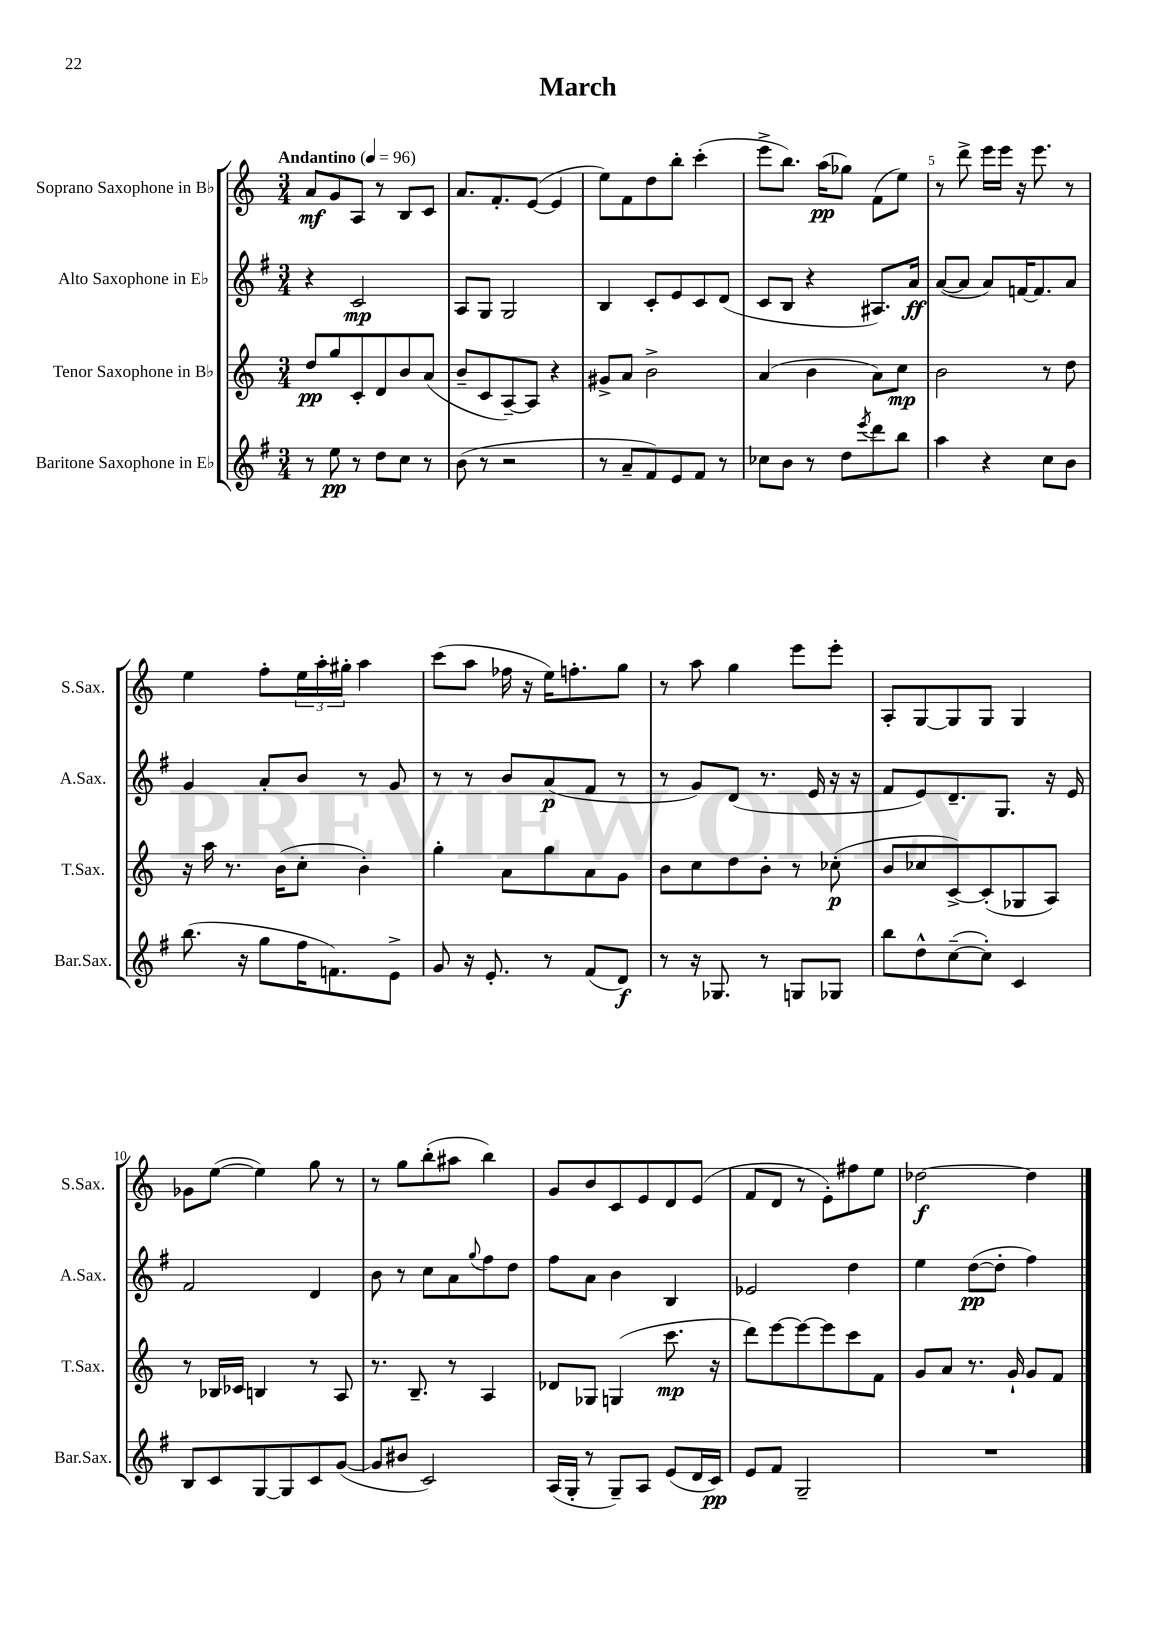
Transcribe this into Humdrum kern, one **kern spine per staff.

**kern	**dynam	**kern	**dynam	**kern	**dynam	**kern	**dynam
*part4	*part4	*part3	*part3	*part2	*part2	*part1	*part1
*staff4	*staff4	*staff3	*staff3	*staff2	*staff2	*staff1	*staff1
*I"Baritone Saxophone in E♭	*	*I"Tenor Saxophone in B♭	*	*I"Alto Saxophone in E♭	*	*I"Soprano Saxophone in B♭	*
*I'Bar.Sax.	*	*I'T.Sax.	*	*I'A.Sax.	*	*I'S.Sax.	*
*clefG2	*	*clefG2	*	*clefG2	*	*clefG2	*
*k[f#]	*	*k[]	*	*k[f#]	*	*k[]	*
*M3/4	*	*M3/4	*	*M3/4	*	*M3/4	*
*MM96	*	*MM96	*	*MM96	*	*MM96	*
=1	=1	=1	=1	=1	=1	=1	=1
!	!	!	!	!	!	!LO:TX:a:B:t=Andantino	!
8r	.	8dd/L	pp	4r	.	8a/L	mf
8ee\	pp	8gg/	.	.	.	8g/	.
8r	.	8c'/	.	2c/	mp	8A/J	.
8dd\L	.	8d/	.	.	.	8r	.
8cc\J	.	8b/	.	.	.	8B/L	.
8r	.	(8a/J	.	.	.	8c/J	.
=2	=2	=2	=2	=2	=2	=2	=2
(8b\	.	8b~/L	.	8A/L	.	8.a/L	.
8r	.	8c/	.	8G/J	.	.	.
.	.	.	.	.	.	8.f'/	.
2r	.	[8A~/)	.	2G/	.	.	.
.	.	8A/J]	.	.	.	([8e/J	.
.	.	4r	.	.	.	4e/]	.
=3	=3	=3	=3	=3	=3	=3	=3
8r	.	8g#X^/L	.	4B/	.	8ee\L)	.
8a~/L	.	8a/J	.	.	.	8f\	.
8f#/)	.	2b^\	.	8c'/L	.	8dd\	.
8e/	.	.	.	8e/	.	8bb'\J	.
8f#/J	.	.	.	8c/	.	(4ccc'\	.
8r	.	.	.	(8d/J	.	.	.
=4	=4	=4	=4	=4	=4	=4	=4
8cc-X\L	.	(4a/	.	8c/L	.	8eee^\L	.
8b\J	.	.	.	8B/J	.	8.bb\J)	.
8r	.	4b\	.	4r	.	.	.
.	.	.	.	.	.	(16aa\KL	pp
8dd\L	.	.	.	.	.	8gg-X\J)	.
8qeee/	.	.	.	.	.	.	.
8ddd\	.	8a\L)	.	8.A#X/L)	.	(8f\L	.
8bb\J	.	8cc\J	mp	.	.	8ee\J)	.
.	.	.	.	16a/Jk	ff	.	.
=5	=5	=5	=5	=5	=5	=5	=5
4aa\	.	2b\	.	([8a/L	.	8r	.
.	.	.	.	8a/J]	.	8ddd^\	.
4r	.	.	.	8a/L)	.	16eee\LL	.
.	.	.	.	.	.	16eee\JJ	.
.	.	.	.	[16fn/K	.	16r	.
.	.	.	.	8.f/]	.	8.eee\	.
8cc\L	.	8r	.	.	.	.	.
8b\J	.	8dd\	.	8a/J	.	8r	.
!!LO:LB:g=z
=6	=6	=6	=6	=6	=6	=6	=6
(8.bb\	.	16r	.	4g/	.	4ee\	.
.	.	16aa\	.	.	.	.	.
.	.	8.r	.	.	.	.	.
16r	.	.	.	.	.	.	.
8gg\L	.	.	.	8a'/L	.	8ff'\L	.
.	.	(16b\KL	.	.	.	.	.
16ff#\K	.	8cc'\J	.	8b/J	.	24ee\L	.
.	.	.	.	.	.	24aa'\	.
8.fn\)	.	.	.	.	.	.	.
.	.	.	.	.	.	24gg#X'\JJ	.
.	.	4b'\)	.	8r	.	4aa\	.
8e^\J	.	.	.	8g/	.	.	.
=7	=7	=7	=7	=7	=7	=7	=7
8g/	.	4gg'\	.	8r	.	(8ccc\L	.
16r	.	.	.	8r	.	8aa\J	.
8.e'/	.	.	.	.	.	.	.
.	.	8a\L	.	8b/L	.	16ff-X\	.
.	.	.	.	.	.	16r	.
8r	.	8gg\	.	(8a/	p	16ee\KL)	.
.	.	.	.	.	.	8.ffn'\	.
(8f#/L	.	8a\	.	8f#/J	.	.	.
8d/J)	f	8g\J	.	8r	.	8gg\J	.
=8	=8	=8	=8	=8	=8	=8	=8
8r	.	8b\L	.	8r	.	8r	.
16r	.	8cc\	.	8g/L)	.	8aa\	.
8.G-X/	.	.	.	.	.	.	.
.	.	8dd\	.	(8d/J	.	4gg\	.
8r	.	8b'\J	.	8.r	.	.	.
8Gn/L	.	8r	.	.	.	8eee\L	.
.	.	.	.	16e/	.	.	.
8G-X/J	.	(8cc-X'\	p	16r	.	8eee'\J	.
.	.	.	.	16r	.	.	.
=9	=9	=9	=9	=9	=9	=9	=9
8bb\L	.	8b/L	.	8f#/L	.	8A'/L	.
8dd^^\	.	8cc-X/	.	8e/)	.	[8G/	.
([8cc~\	.	[8c^/)	.	8.d~/	.	8G/]	.
8cc'\J])	.	(8c'/]	.	.	.	8G/J	.
.	.	.	.	8.G/J	.	.	.
4c/	.	8G-X/	.	.	.	4G/	.
.	.	8A/J)	.	16r	.	.	.
.	.	.	.	16e/	.	.	.
!!LO:LB:g=z
=10	=10	=10	=10	=10	=10	=10	=10
8B/L	.	8r	.	2f#/	.	8g-X\L	.
8c/	.	16B-X/LL	.	.	.	([8ee\J	.
.	.	16c-X/JJ	.	.	.	.	.
[8G/	.	4Bn/	.	.	.	4ee\])	.
8G/]	.	.	.	.	.	.	.
8c/	.	8r	.	4d/	.	8gg\	.
([8g/J	.	8A/	.	.	.	8r	.
=11	=11	=11	=11	=11	=11	=11	=11
8g/L]	.	8.r	.	8b\	.	8r	.
8b#X/J	.	.	.	8r	.	8gg\L	.
.	.	8.B~/	.	.	.	.	.
2c/)	.	.	.	8cc\L	.	(8bb'\	.
.	.	8r	.	8a\	.	8aa#X\J	.
.	.	.	.	8qqgg/	.	.	.
.	.	4A/	.	8ff#\	.	4bb\)	.
.	.	.	.	8dd\J	.	.	.
=12	=12	=12	=12	=12	=12	=12	=12
(16A/LL	.	8d-X/L	.	8ff#\L	.	8g/L	.
16G'/JJ	.	.	.	.	.	.	.
8r	.	8G-X/J	.	8a\J	.	8b/	.
8G~/L)	.	(4Gn/	.	4b\	.	8c/	.
8A/J	.	.	.	.	.	8e/	.
(8e/L	.	8.ccc\	mp	4B/	.	8d/	.
16d/L	.	.	.	.	.	(8e/J	.
16c/JJ)	pp	16r	.	.	.	.	.
=13	=13	=13	=13	=13	=13	=13	=13
8e/L	.	8ddd\L)	.	2e-X/	.	8f/L	.
8f#/J	.	[8eee\	.	.	.	8d/J	.
2G~/	.	8eee\_	.	.	.	8r	.
.	.	8eee\]	.	.	.	8e'\L)	.
.	.	8ccc\	.	4dd\	.	8ff#X\	.
.	.	8f\J	.	.	.	8ee\J	.
=14	=14	=14	=14	=14	=14	=14	=14
2.r	.	8g/L	.	4ee\	.	[2dd-X\	f
.	.	8a/J	.	.	.	.	.
.	.	8.r	.	([8dd\L	pp	.	.
.	.	.	.	8dd'\J]	.	.	.
.	.	16g`/	.	.	.	.	.
.	.	8g/L	.	4ff#\)	.	4dd-\]	.
.	.	8f/J	.	.	.	.	.
==	==	==	==	==	==	==	==
*-	*-	*-	*-	*-	*-	*-	*-
